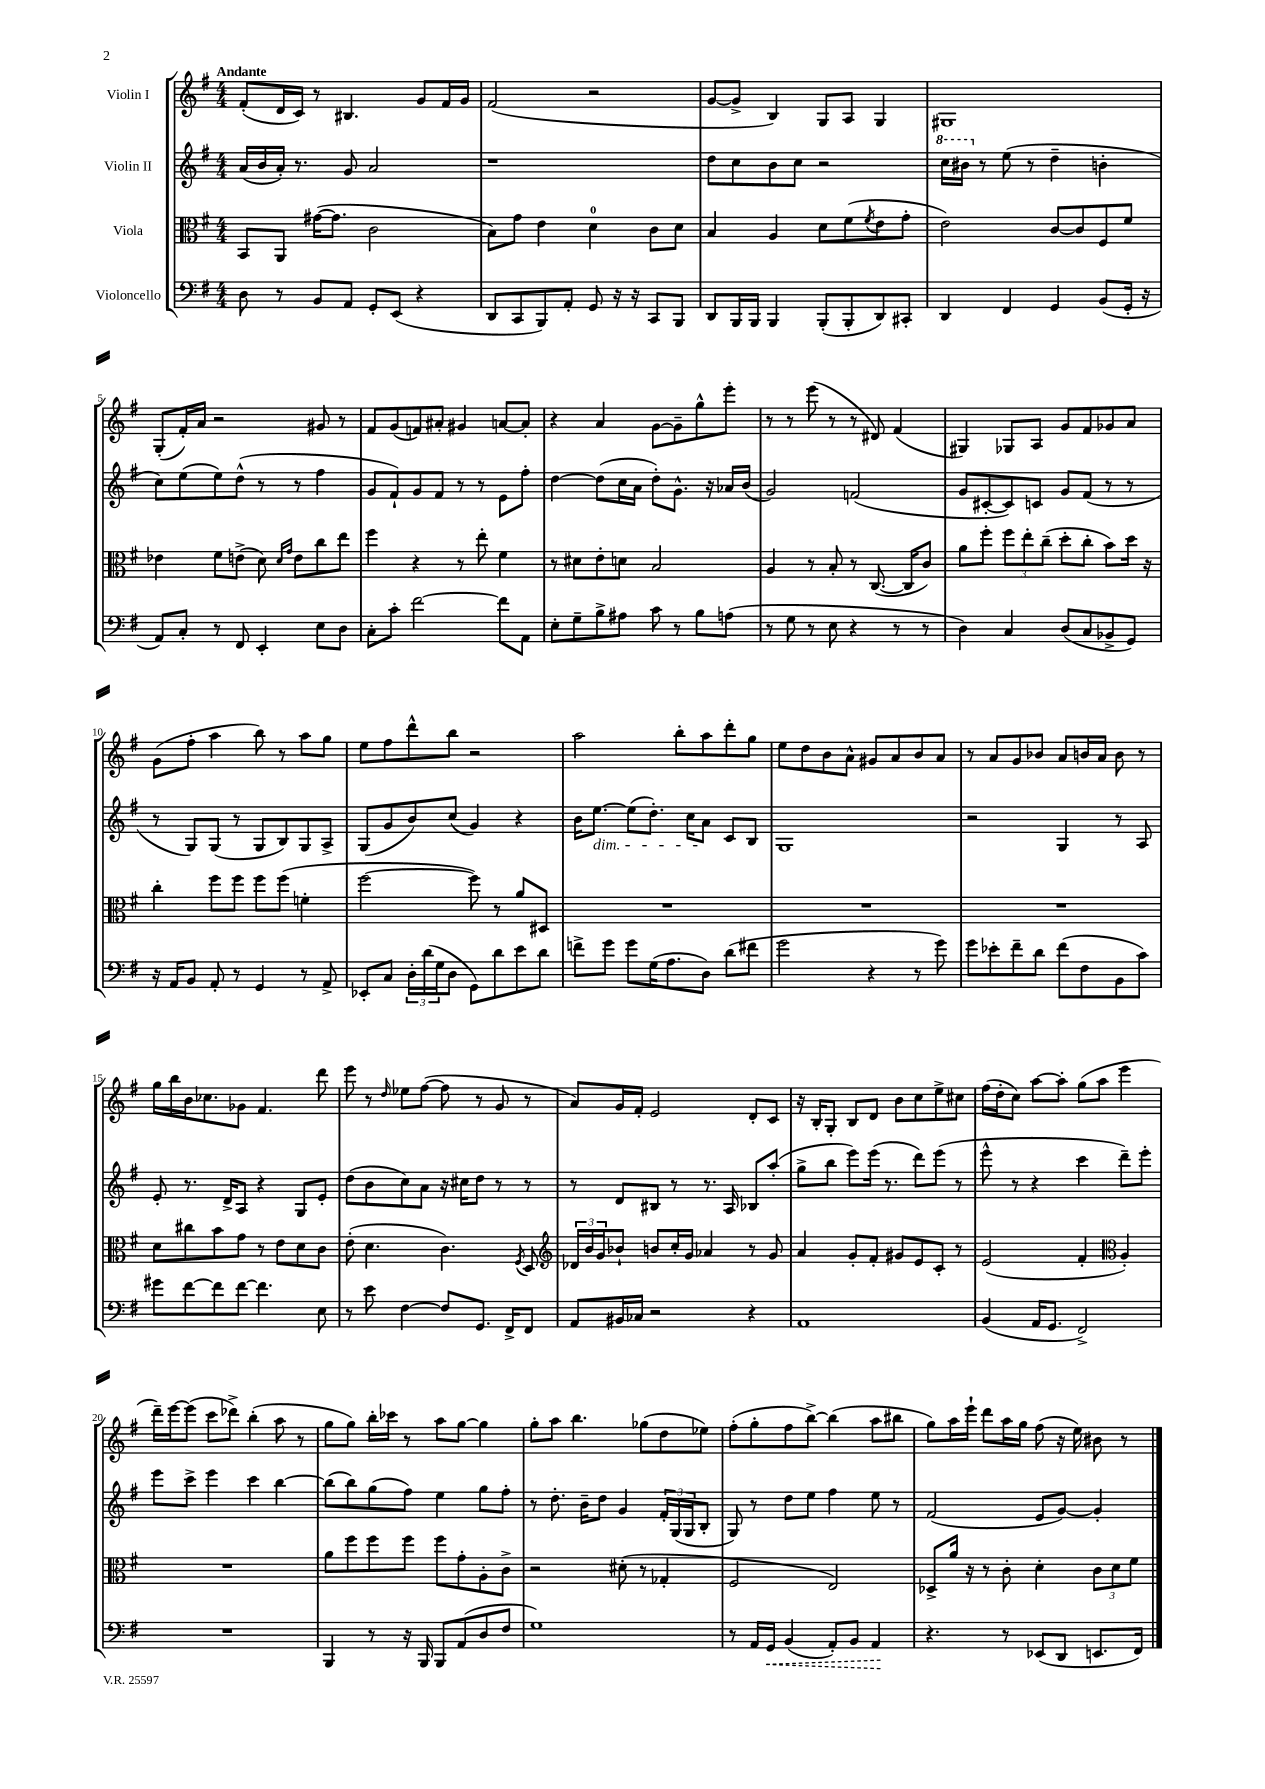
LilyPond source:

<<
\new StaffGroup <<
\new Staff = "s0" \with { instrumentName = "Violin I" } {
    \clef treble \key g \major \numericTimeSignature \time 4/4 \tempo "Andante"
    fis'8-.( d'16 c'16) r8 bis4. g'8 fis'16 g'16 |
    fis'2( r2 |
    g'8~ g'8-> b4) g8 a8 g4 |
    gis1 |
    g8-.( fis'16-.) a'16 r2 gis'8 r8 |
    fis'8 g'8( f'8) ais'8-. gis'4 a'8~ a'8-. |
    r4 a'4 g'8~ g'8-- g''8-^ e'''8-. |
    r8 r8 e'''8( r8 r8 dis'8) fis'4( |
    gis4) ges8 a8 g'8 fis'8 ges'8 a'8 |
    g'8( fis''8-. a''4 b''8) r8 a''8 g''8 |
    e''8 fis''8 d'''8-^ b''8 r2 |
    a''2 b''8-. a''8 d'''8-. g''8 |
    e''8 d''8 b'8 a'8-^ gis'8 a'8 b'8 a'8 |
    r8 a'8 g'8 bes'8 a'8 b'16 a'16 b'8 r8 |
    g''16 b''16 b'16 ces''8. ges'8 fis'4. d'''8 |
    e'''8 r8 \grace { d''16 } ees''8 fis''8~( fis''8 r8 g'8 r8 |
    a'8) g'16 fis'16-. e'2 d'8-. c'8 |
    r16 b16-. g8-. b8 d'8 b'8 c''8 e''8-> cis''8 |
    fis''16( d''16-. c''8) a''8~ a''8-. g''8( a''8 e'''4 |
    d'''16--) e'''16~ e'''8( c'''8 des'''8->) b''4-.( a''8 r8 |
    g''8 g''8) b''16-. ces'''16 r8 a''8 g''8~ g''4 |
    g''8-. a''8 b''4. ges''8( d''8 ees''8) |
    fis''8-.( g''8-. fis''8 b''8~->) b''4( a''8 bis''8 |
    g''8) a''16 e'''16-! d'''8 a''16 g''16 fis''8( r16 e''16) bis'8 r8 \bar "|." |
}
\new Staff = "s1" \with { instrumentName = "Violin II" } {
    \clef treble \key g \major \numericTimeSignature \time 4/4
    a'16( b'16 a'16-.) r8. g'8 a'2 |
    r1 |
    d''8 c''8 b'8 c''8 r2 |
    \ottava #1 c'''16 bis''16 \ottava #0 r8 e''8( r8 d''4-- b'!4-. |
    c''8) e''8( e''8) d''8-^( r8 r8 fis''4 |
    g'8 fis'8-!) g'8 fis'8 r8 r8 e'8 fis''8-. |
    d''4~ d''8( c''16 a'16 d''8-.) g'8.-^ r16 aes'16 b'16( |
    g'2) f'2( |
    g'8 cis'8~-. cis'8) c'8 g'8 fis'8( r8 r8 |
    r8 g8) g8( r8 g8 b8) g8 a8-> |
    g8( g'8 b'8) c''8( g'4) r4 |
    b'16 e''8.~\dim e''8( d''8.-.) c''16 a'8\! c'8 b8 |
    g1 |
    r2 g4 r8 a8 |
    e'8-. r8. d'16-> a8 r4 g8 e'8-. |
    d''8( b'8 c''8) a'8 r16 cis''16 d''8 r8 r8 |
    r8 d'8 bis8 r8 r8. a16 bes8 a''8-.( |
    g''8-> b''8 e'''8) e'''16( r8. d'''8) e'''8( r8 |
    e'''8-^ r8 r4 c'''4 d'''8--) e'''8-. |
    e'''8 c'''8-> e'''4 c'''4 b''4~ |
    b''8( b''8) g''8( fis''8) e''4 g''8 fis''8-. |
    r8 d''8.-. b'16-- d''8 g'4 \tuplet 3/2 { fis'16-. g16( g16 } b8-. |
    g8) r8 d''8 e''8 fis''4 e''8 r8 |
    fis'2( e'8 g'8~) g'4-. \bar "|." |
}
\new Staff = "s2" \with { instrumentName = "Viola" } {
    \clef alto \key g \major \numericTimeSignature \time 4/4
    b,8 a,8 gis'16~( gis'8. c'2 |
    b8) g'8 e'4 d'4-0 c'8 d'8 |
    b4 a4 d'8 fis'8( \acciaccatura { fis'8 } e'8 g'8-. |
    e'2) c'8~ c'8 fis8 fis'8 |
    ees'4 fis'8 e'8->( d'8) \grace { d'16 g'16 } e'8 c''8 e''8 |
    fis''4 r4 r8 e''8-. fis'4 |
    r8 dis'8 e'8-. d'8 b2 |
    a4 r8 b8-. r8 c8.~( c16 c'8) |
    a'8 fis''8-. \tuplet 3/2 { fis''8 e''8-. c''8--( } d''8-. c''8-. b'8) d''16 r16 |
    c''4-. fis''8 fis''8 fis''8 fis''8( f'4-. |
    fis''2~ fis''8) r8 a'8 dis8 |
    R1 |
    R1 |
    R1 |
    d'8 cis''8 b'8 g'8 r8 e'8 d'8 c'8 |
    e'8-.( d'4. c'4.) \acciaccatura { fis8 } d8 |
    \clef treble \tuplet 3/2 { des'16 b'16 g'16 } bes'8-! b'8 c''16-. g'16 aes'4 r8 g'8 |
    a'4 g'8-. fis'8-. gis'8 e'8 c'8-. r8 |
    e'2( fis'4-. \clef alto a4-.) |
    R1 |
    a'8 fis''8 fis''8 fis''8 fis''8 g'8-. a8-. c'8-> |
    r2 dis'8-.( r8 ges4-. |
    fis2 e2) |
    des8-> a'16 r16 r8 c'8-. d'4-. \tuplet 3/2 { c'8 d'8 fis'8 } \bar "|." |
}
\new Staff = "s3" \with { instrumentName = "Violoncello" } {
    \clef bass \key g \major \numericTimeSignature \time 4/4
    d8 r8 b,8 a,8 g,8-. e,8( r4 |
    d,8 c,8 b,,8) a,8-. g,8 r16 r16 c,8 b,,8 |
    d,8 b,,16 b,,16 b,,4 b,,8-.( b,,8-. d,8) cis,8-. |
    d,4 fis,4 g,4 b,8( g,16-. r16 |
    a,8) c8-. r8 fis,8 e,4-. e8 d8 |
    c8-. c'8-. fis'2~ fis'8 a,8 |
    e8-. g8-- b8-> ais8 c'8 r8 b8 a8( |
    r8 g8 r8 e8 r4 r8 r8 |
    d4) c4 d8( c8 bes,8-> g,8) |
    r16 a,16 b,8 a,8-. r8 g,4 r8 a,8-> |
    ees,8-. c8 \tuplet 3/2 { d16-. d'16( g16 } d8 g,8) d'8 e'8 d'8 |
    f'8-> g'8 g'8 g16( a8. d8) d'8( fis'8 |
    g'2 r4 r8 g'8) |
    g'8 ees'8-. fis'8-- d'8 fis'8( fis8 b,8 c'8) |
    gis'8 fis'8~ fis'8 fis'8~ fis'4. e8 |
    r8 e'8 fis4~ fis8 g,8. fis,16-> fis,8 |
    a,8 bis,16 ces16 r2 r4 |
    a,1 |
    b,4( a,16 g,8. fis,2->) |
    R1 |
    b,,4 r8 r16 b,,16 b,,8 a,8( d8 fis8 |
    g1) |
    r8 a,16 \once \override Hairpin.style = #'dashed-line g,16\< b,4( a,8-.) b,8 a,4\! |
    r4. r8 ees,8( d,8 e,8. fis,16) \bar "|." |
}
>>
>>
